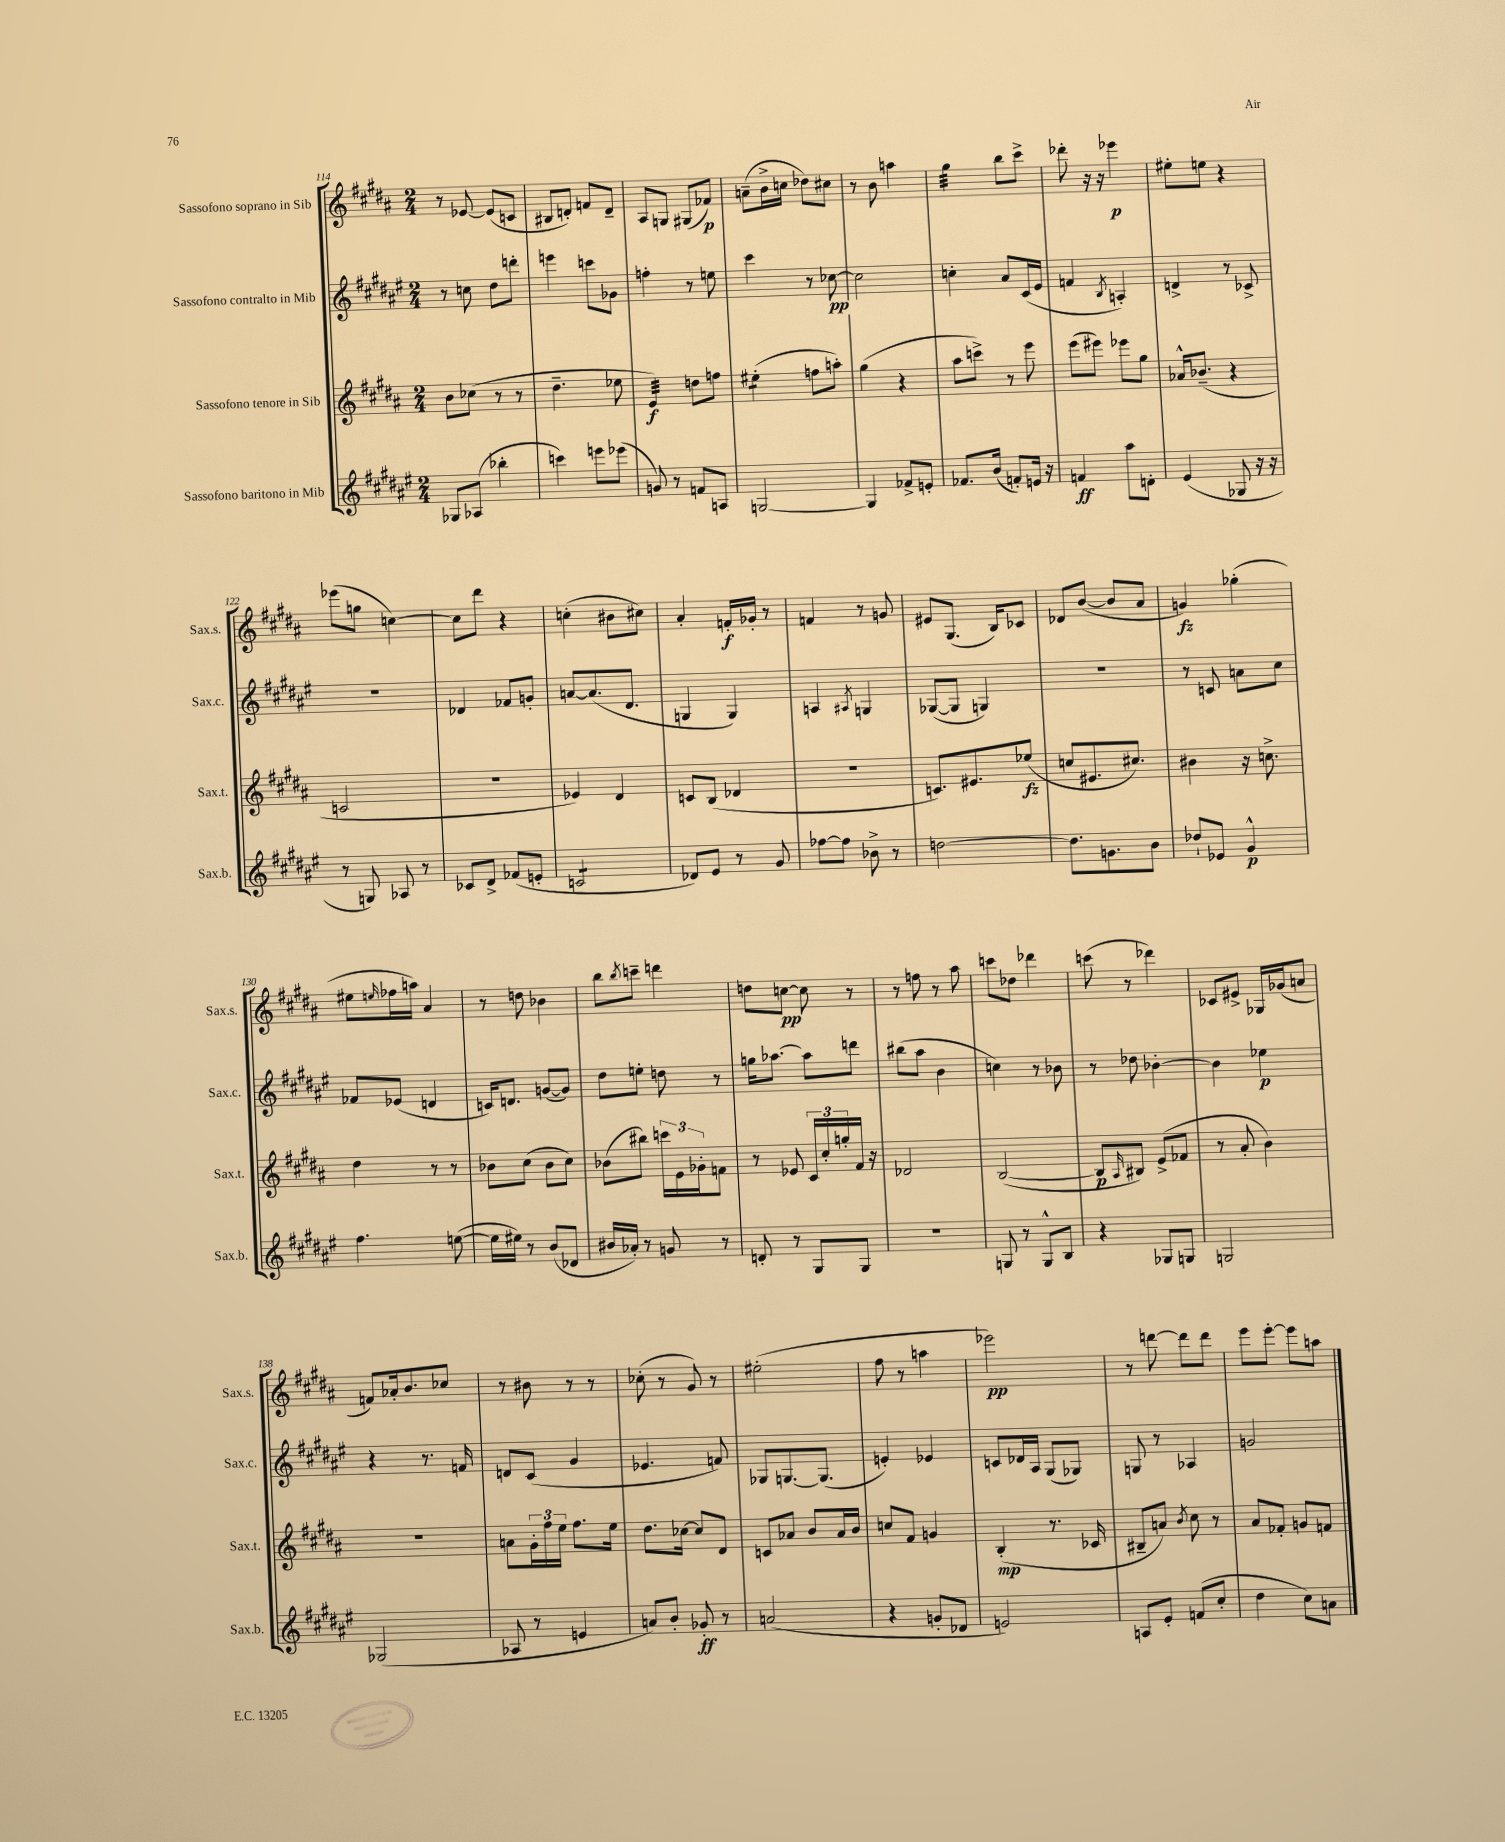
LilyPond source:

<<
\new StaffGroup <<
\new Staff = "s0" \with { instrumentName = "Sassofono soprano in Sib" shortInstrumentName = "Sax.s." } {
    \clef treble \key b \major \numericTimeSignature \time 2/4
    r8 ees'8~ ees'8( c'8 |
    bis8 d'8-.) f'8 d'8-- |
    ais8 g8 gis8( fes'8\p) |
    a'8--( b'16-> c''16 des''8) cis''8 |
    r8 b'8 a''4 |
    gis''4:32 b''8 cis'''8-> |
    des'''8-. r16 r16 ees'''4\p |
    eis''8-. e''8 r4 |
    ees'''8( g''8 c''4~) |
    c''8 dis'''8 r4 |
    c''4-.( bis'8 cis''8) |
    ais'4-. f'16-.\f ges'16-. r8 |
    f'4 r8 g'8 |
    eis'8 gis8.( b16) ces'8 |
    des'8 b'8~( b'8 ais'8 |
    g'4\fz) ges''4-.( |
    eis''8 \grace { e''16 } fes''16 a''16) ais'4 |
    r8 d''8 bes'4 |
    b''8 \acciaccatura { b''8 } c'''8-- d'''4 |
    d''8 c''8~\pp c''8 r8 |
    r8 f''8 r8 ais''8 |
    c'''8 des''8 des'''4 |
    c'''8( r8 des'''4) |
    ces'8 eis'8-> ges16 ges'16( a'8 |
    f'8) aes'16-. b'8. ces''8 |
    r8 bis'8 r8 r8 |
    ces''8-.( r8 gis'8) r8 |
    eis''2-.( |
    fis''8 r8 a''4 |
    ees'''2\pp) |
    r8 d'''8~ d'''8 d'''8 |
    e'''8 e'''8~-. e'''8 a''8 \bar "|." |
}
\new Staff = "s1" \with { instrumentName = "Sassofono contralto in Mib" shortInstrumentName = "Sax.c." } {
    \clef treble \key fis \major \numericTimeSignature \time 2/4
    r8 c''8 dis''8 d'''8-. |
    e'''4 c'''8 ges'8 |
    f''4-. r8 e''8 |
    cis'''4 r8 ces''8~\pp |
    ces''2 |
    c''4-. ais'8 cis'16( eis'16 |
    f'4 \acciaccatura { b8 } a4-.) |
    d'4-> r8 ces'8-> |
    R2 |
    des'4 fes'8 g'8-. |
    a'8~ a'8.( dis'8. |
    g4 g4) |
    a4 \acciaccatura { ais8 } g4 |
    ges8~( ges8 g4) |
    r2 |
    r8 c'8 a'8 cis''8 |
    fes'8 ees'8( d'4 |
    c'16) d'8. g'8~( g'8) |
    dis''8 e''8-. d''8 r8 |
    g''16 aes''8.~ aes''8 d'''8 |
    bis''8( ais''8 b'4 |
    c''4) r8 bes'8 |
    r8 des''8 bes'4~-. |
    bes'4 ees''4\p |
    r4 r8. f'16 |
    d'8 cis'8( gis'4 |
    ees'4. f'8) |
    ges8 g8.~ g8.( |
    e'4-.) ees'4 |
    c'8 des'16 ais16 gis8( ges8) |
    g8 r8 aes4 |
    g'2 \bar "|." |
}
\new Staff = "s2" \with { instrumentName = "Sassofono tenore in Sib" shortInstrumentName = "Sax.t." } {
    \clef treble \key b \major \numericTimeSignature \time 2/4
    b'8 ces''8( r8 r8 |
    dis''4.-- ees''8 |
    e'4:32\f) d''8 f''8 |
    eis''4:8-.( f''8 a''8-.) |
    gis''4( r4 |
    ais''8 c'''8->) r8 e'''8 |
    e'''8( eis'''8) ees'''8 gis''8 |
    aes'16-^ bes'8.--( r4 |
    c'2 |
    r2 |
    ees'4) dis'4 |
    c'8 b8( des'4 |
    r2 |
    c'8.) eis'8. ees''8\fz( |
    c''8 eis'8. cis''8.) |
    bis'4 r16 c''8.-> |
    dis''4 r8 r8 |
    bes'8 cis''8( bes'8 cis''8) |
    bes'8( bis''8) \tuplet 3/2 { c'''16 e'16 ges'16-. } f'8 |
    r8 ees'8 \tuplet 3/2 { cis'16 cis''16-. g''16-. } fis'16 r16 |
    des'2 |
    b2~( |
    b8\p \grace { ais16 } bis8) e'8->( fes'8 |
    r8 ais'8-. b'4) |
    R2 |
    a'8 \tuplet 3/2 { gis'16-. fis''16 e''16 } fis''8. e''16 |
    dis''8. ces''16~ ces''8 dis'8 |
    c'8 aes'8 b'8 aes'16 b'16 |
    c''8 fis'8 g'4 |
    b4-.\mp( r8. ces'16 |
    bis8-- a'8) \acciaccatura { b'8 } cis''8 r8 |
    ais'8 fes'8-. g'8 f'8 \bar "|." |
}
\new Staff = "s3" \with { instrumentName = "Sassofono baritono in Mib" shortInstrumentName = "Sax.b." } {
    \clef treble \key fis \major \numericTimeSignature \time 2/4
    ges8 aes8( bes''4-. |
    c'''4) e'''8 ees'''8( |
    g'8) r8 f'8 a8 |
    g2~ |
    g4 fes'8-> e'8-. |
    fes'8. b'16( f'8-.) e'16 r16 |
    f'4\ff ais''8 d'8-. |
    eis'4( ges8 r16 r16 |
    r8 g8) aes8 r8 |
    ces'8 dis'8-> fes'8( e'8-. |
    c'2:8 |
    des'8) eis'8 r8 gis'8 |
    fes''8~ fes''8 bes'8-> r8 |
    d''2~ |
    d''8. g'8. b'8 |
    des''8-! ees'8 gis'4-^\p |
    fis''4. e''8~( |
    e''16 eis''16) r8 b'8( des'8 |
    bis'16 aes'16-.) r8 g'8 r8 |
    d'8-. r8 gis8 gis8 |
    R2 |
    g8 r8 g8-^ b8 |
    r4 ges8 g8 |
    g2 |
    ges2( |
    aes8 r8 e'4 |
    a'8) b'8-. ges'8-.\ff r8 |
    a'2( |
    r4 g'8-. des'8 |
    e'2) |
    a8 eis'8-. f'8( cis''8-. |
    dis''4 cis''8) a'8 \bar "|." |
}
>>
>>
\layout { \context { \Score currentBarNumber = #114 } }
